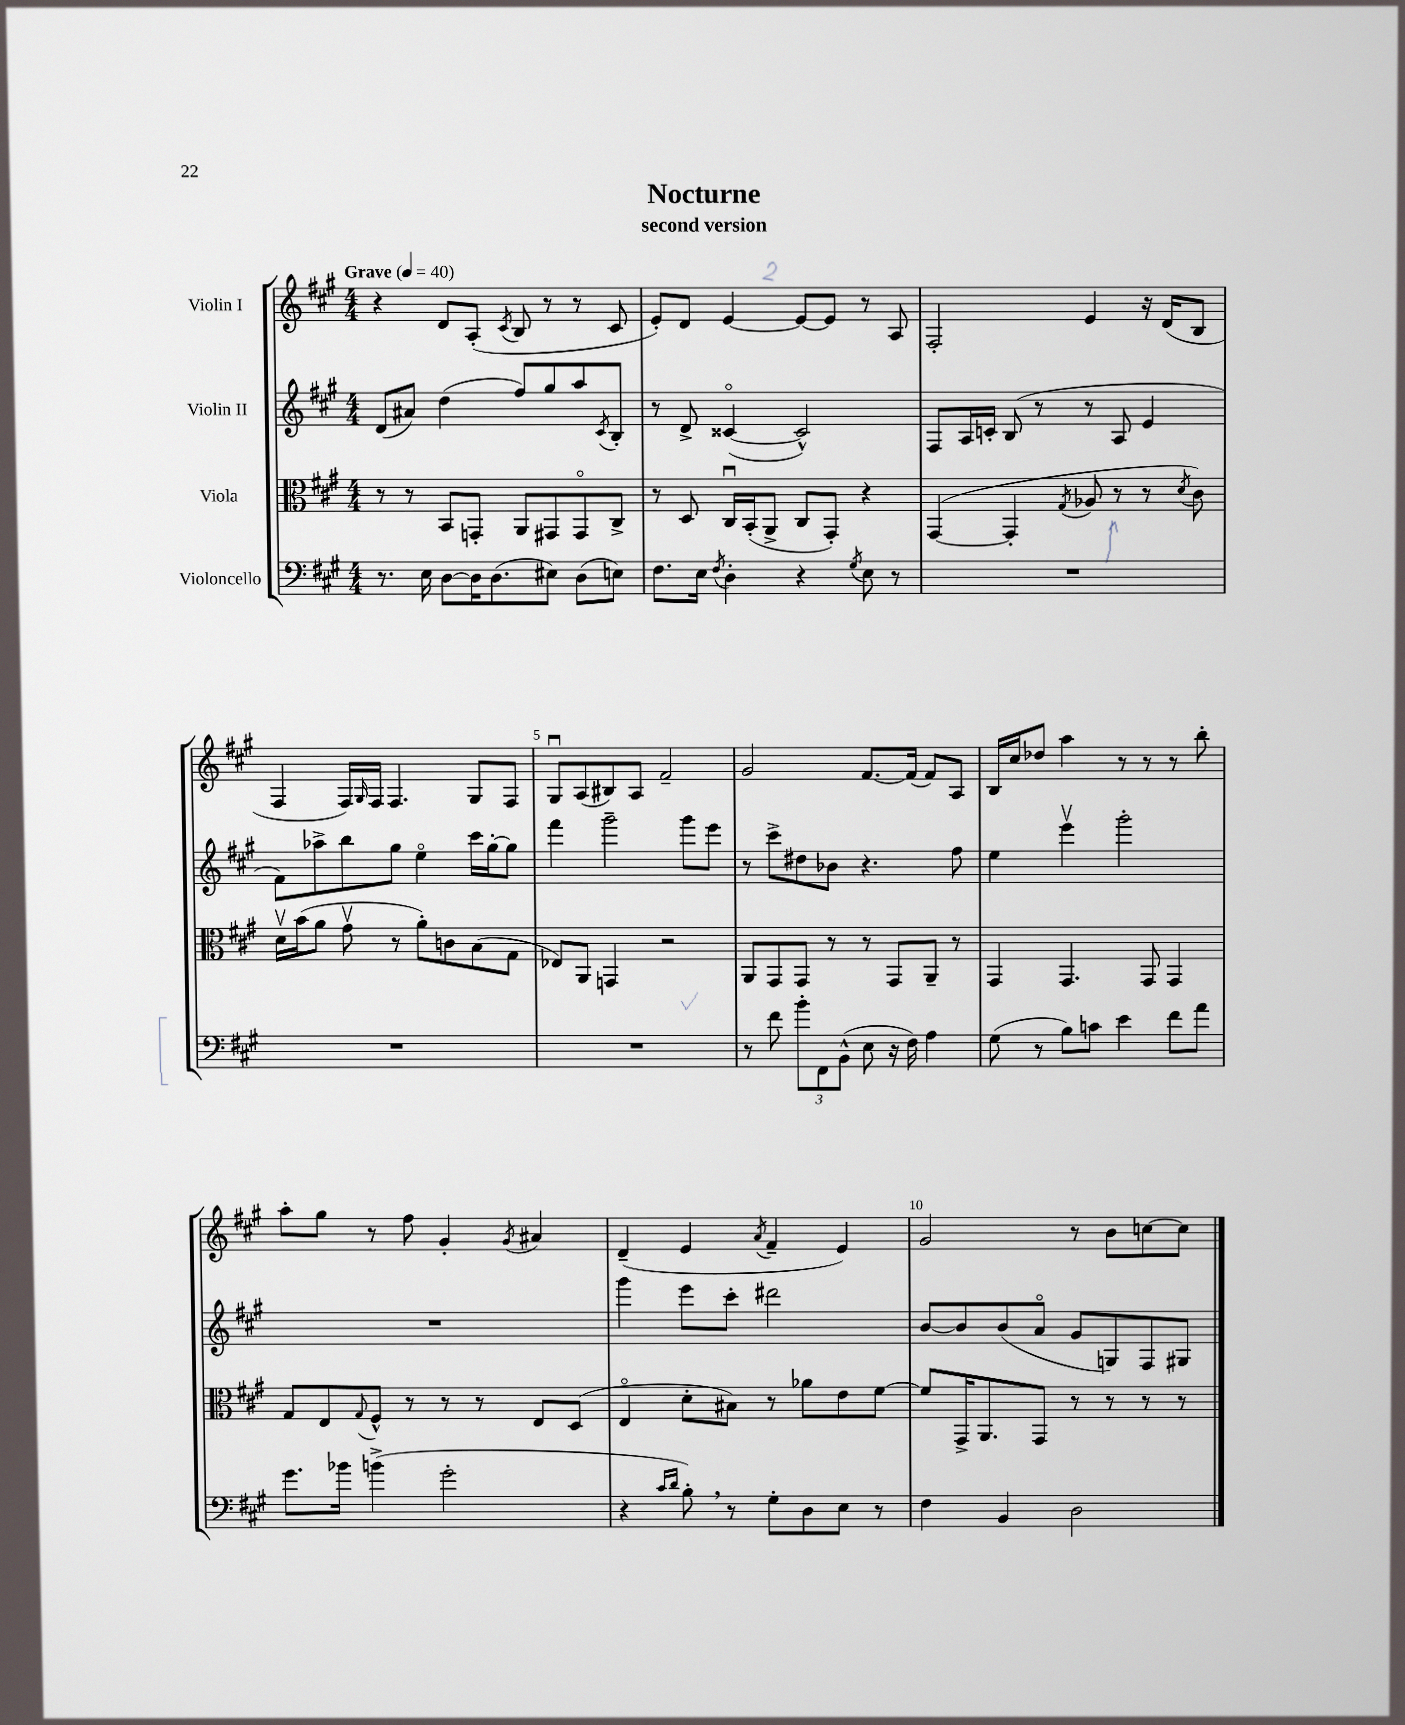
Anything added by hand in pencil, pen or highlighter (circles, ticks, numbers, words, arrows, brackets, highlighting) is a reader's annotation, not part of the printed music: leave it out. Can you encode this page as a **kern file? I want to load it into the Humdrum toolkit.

**kern	**kern	**kern	**kern
*staff4	*staff3	*staff2	*staff1
*clefF4	*clefC3	*clefG2	*clefG2
*k[f#c#g#]	*k[f#c#g#]	*k[f#c#g#]	*k[f#c#g#]
*M4/4	*M4/4	*M4/4	*M4/4
*MM40	*MM40	*MM40	*MM40
8.r	8r	(8d	4r
.	8r	8a#)	.
16E	.	.	.
[8D	8BB	(4dd	8d
16D]	8GG'	.	(8A'
(8.D	.	.	.
.	.	.	8qc#
.	8AA	8ff#)	8B
8E#)	8GG#	8gg#	8r
(8D	8GG#o	8aa	8r
.	.	8qc#	.
8E)	8C#^	8B'	8c#
=	=	=	=
8.F#	8r	8r	8e')
.	8D	8d^	8d
16E	.	.	.
8qF#	.	.	.
4D'	16C#u	([4c##o	[4e
.	(16BB'	.	.
.	8AA^	.	.
4r	8C#	2c##^^])	8e_
.	8GG#')	.	8e]
8qG#	.	.	.
8E	4r	.	8r
8r	.	.	8A
=	=	=	=
1r	([4GG#	8F#	2F#'
.	.	16A	.
.	.	16c'	.
.	4GG#']	(8B	.
.	.	8r	.
.	8qG#	.	.
.	8A-	8r	4e
.	8r	8A	.
.	8r	4e	16r
.	.	.	(16d
.	8qd	.	.
.	8c#)	.	8B
=	=	=	=
1r	16dv	8f#)	4F#
.	(16b	.	.
.	8a	8aa-^	.
.	8g#v	8bb	16F#)
.	.	.	16qqG#
.	.	.	16F#
.	8r	8gg#	4.F#
.	8a')	4eeo	.
.	8c	.	.
.	(8B	16ccc#	8G#
.	.	[16gg#'	.
.	8G#	8gg#]	8F#
=	=	=	=
1r	8E-)	4fff#	8G#u
.	8AA	.	(8A
.	4GG	2ggg#~	8B#)
.	.	.	8A
.	2r	.	2f#~
.	.	8ggg#	.
.	.	8eee	.
=	=	=	=
8r	8AA	8r	2g#
8f#	8GG#	8ccc#^	.
12b'	8GG#	8dd#	.
12FF#	.	.	.
.	8r	8b-	.
(12BB^^	.	.	.
8E	8r	4.r	[8.f#
16r	8GG#	.	.
16F#)	.	.	(16f#]
4A	8AA~	.	8f#)
.	8r	8ff#	8A
=	=	=	=
(8G#	4GG#	4ee	16B
.	.	.	16cc#
8r	.	.	8dd-
8B)	4.GG#	4eeev	4aa
8c	.	.	.
4e	.	2ggg#'	8r
.	8GG#	.	8r
8f#	4GG#	.	8r
8a	.	.	8bb'
=	=	=	=
8.g#	8G#	1r	8aa'
.	8E	.	8gg#
16b-	.	.	.
.	8qqG#	.	.
(4b^	8F#^^	.	8r
.	8r	.	8ff#
2g#'	8r	.	4g#'
.	8r	.	.
.	.	.	8qg#
.	8E	.	4a#
.	(8D	.	.
=	=	=	=
4r	4Eo	4ggg#	(4d~
16qqc#	.	.	.
16qqd	.	.	.
8B')	8d'	8eee	4e
8r	8B#)	8ccc#'	.
.	.	.	8qa
8G#'	8r	2ddd#	4f#~
8D	8a-	.	.
8E	8e	.	4e)
8r	[8f#	.	.
=	=	=	=
4F#	8f#]	[8b	2g#
.	16GG#^	8b]	.
.	8.AA	.	.
4BB	.	(8b	.
.	8GG#	8ao	.
2D	8r	8g#	8r
.	8r	8G)	8b
.	8r	8F#	[8cc
.	8r	8G#	8cc]
==	==	==	==
*-	*-	*-	*-
